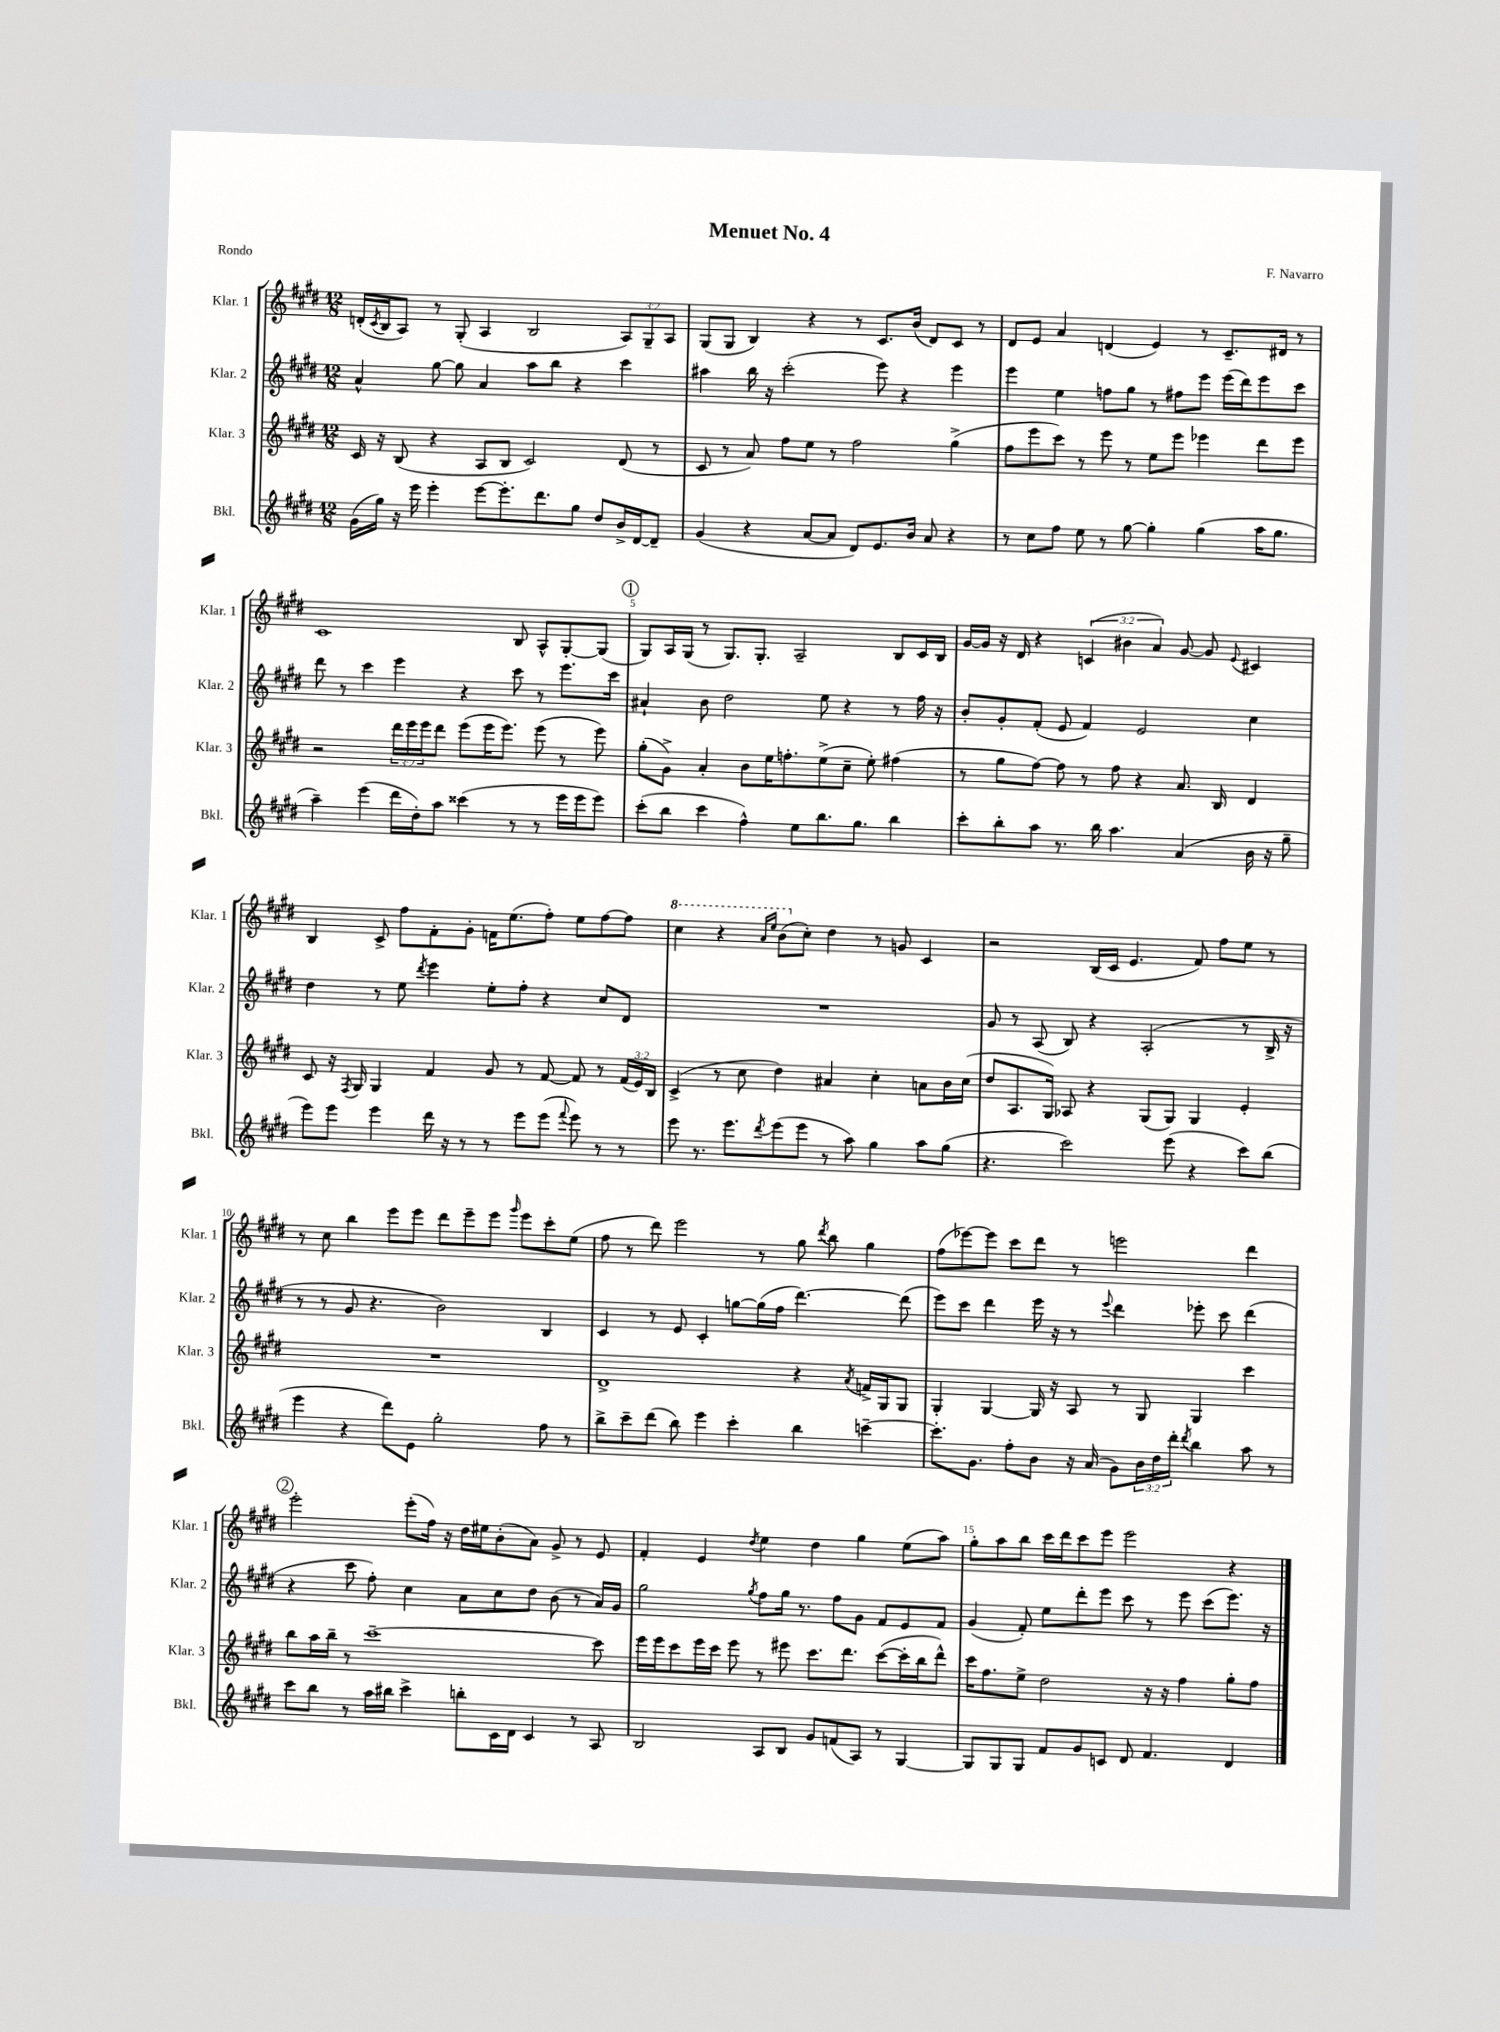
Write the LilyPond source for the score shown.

\header { title = "Menuet No. 4" composer = "F. Navarro" piece = "Rondo" }
<<
\new StaffGroup <<
\new Staff = "s0" \with { instrumentName = "Klar. 1" shortInstrumentName = "Klar. 1" } {
    \clef treble \key e \major \numericTimeSignature \time 12/8 \override Staff.TupletNumber.text = #tuplet-number::calc-fraction-text
    d'16-.( \acciaccatura { cis'8 } b16 a8) r8 gis8-.( a4 b2 \tuplet 3/2 { a8) gis8-- a8 } |
    gis8( gis8 b4) r4 r8 cis'8. b'16( dis'8) cis'8 r8 |
    dis'8 e'8 a'4 d'4( e'4) r8 cis'8.-- dis'16 r8 |
    cis'1 b8 a8-^ gis8~-. gis8( |
    \mark \markup { \circle "1" } gis8) a16 gis16( r8 gis8.) gis8.-. a2-- b8 cis'16 b16 |
    gis'16~ gis'16 r16 dis'16 r4 \tuplet 3/2 { c'4( bis'4 a'4) } gis'8~ gis'8 \appoggiatura { e'8 } cis'4 |
    b4 cis'8-> fis''8 fis'8-. gis'8-. f'16 e''8.( fis''8-.) e''8 fis''8~ fis''8 |
    \ottava #1 cis'''4 r4 \grace { a''16 e'''16 } b''8( \ottava #0 cis''8-.) dis''4 r8 g'8 cis'4 |
    r2 b16( cis'16 e'4. fis'8) fis''8 e''8 r8 |
    r8 cis''8 b''4 e'''8 e'''8 dis'''8 e'''8-- e'''8 \grace { gis'''16 } e'''8 cis'''8-. e''8( |
    fis''8 r8 dis'''8) e'''2 r8 gis''8 \acciaccatura { dis'''8 } b''8 gis''4 |
    fis''8( ees'''8~) ees'''8 cis'''8 dis'''8 r8 e'''2 dis'''4 |
    \mark \markup { \circle "2" } e'''2-. e'''8-.( fis''16) r16 dis''16 eis''16 b'8-.( a'8) gis'8-> r8 e'8 |
    fis'4-. e'4 \acciaccatura { dis''8 } e''4 dis''4 gis''4 e''8( a''8) |
    gis''8-. a''8 b''8 cis'''16 dis'''16 cis'''8 e'''8 e'''2 r4 \bar "|." |
}
\new Staff = "s1" \with { instrumentName = "Klar. 2" shortInstrumentName = "Klar. 2" } {
    \clef treble \key e \major \numericTimeSignature \time 12/8
    a'4-^ gis''8~ gis''8 a'4 a''8 b''8 r4 cis'''4 |
    ais''4 b''16 r16 cis'''2-.( e'''8) r4 e'''4 |
    e'''4 e''4 f''8 gis''8 r8 fis''8 e'''8 e'''16( dis'''16) e'''8 cis'''8 |
    dis'''8 r8 cis'''4 e'''4 r4 cis'''8 r8 e'''8. cis'''16 |
    \mark \markup { \circle "1" } ais'4-! b'8 dis''2 e''8 r4 r8 fis''16 r16 |
    b'8-. gis'8-. fis'8-.( e'8 fis'4) e'2 cis''4 |
    dis''4 r8 e''8 \acciaccatura { dis'''8 } e'''4 e''8-. fis''8-. r4 cis''8 dis'8 |
    R1. |
    gis'8 r8 a8( b8) r4 a2-.( r8 b16-> r16 |
    r8 r8 gis'8 r4. b'2) b4 |
    cis'4 r8 e'8 cis'4-. g''8~ g''16( fis''16 dis'''4.~) dis'''8( |
    e'''8) cis'''8 dis'''4 e'''16 r16 r8 \appoggiatura { e'''8 } dis'''4 ees'''8-. cis'''8 dis'''4( |
    \mark \markup { \circle "2" } r4 cis'''8 fis''8-.) cis''4 a'8 cis''8 dis''8 b'8( r8 a'16) gis'16 |
    gis''2 \acciaccatura { gis''8 } fis''8 gis''16 r8. fis''8 gis'8 fis'8 e'8 fis'8 |
    gis'4( fis'8-.) e''8 dis'''8-. e'''8 cis'''8 r8 e'''8 cis'''8( e'''8.) r16 \bar "|." |
}
\new Staff = "s2" \with { instrumentName = "Klar. 3" shortInstrumentName = "Klar. 3" } {
    \clef treble \key e \major \numericTimeSignature \time 12/8 \override Staff.TupletNumber.text = #tuplet-number::calc-fraction-text
    cis'16 r16 b8( r4 a8 b8 cis'2) dis'8( r8 |
    cis'8 r8 a'8) fis''8 e''8 r8 fis''2 gis''4->( |
    fis''8 e'''8 cis'''8) r8 e'''8 r8 e''8 e'''8 ees'''4 dis'''8 ees'''8 |
    r2 \tuplet 3/2 { dis'''16 e'''16 e'''16 } dis'''8 e'''8( e'''16 e'''8.) e'''8( r8 e'''8) |
    \mark \markup { \circle "1" } gis''8-.( gis'8->) a'4-. b'8 e''16 f''8.-. e''8->( cis''8-- e''8-.) fis''4( |
    r8 gis''8 fis''8~) fis''8 r8 fis''8 r4 a'8. b16 dis'4 |
    cis'8 r16 \acciaccatura { fis8 } gis16 gis4 fis'4 gis'8 r8 fis'8~ fis'8 r8 \tuplet 3/2 { fis'16( e'16) b16 } |
    cis'4->( r8 cis''8 dis''4) ais'4 cis''4-. a'8 b'16 cis''16( |
    dis''8 a8. gis16) aes8 r4 gis8( gis8) gis4 e'4-. |
    R1. |
    dis'1-> r4 \acciaccatura { a'8 } f'16-> gis16 gis8 |
    gis4-. gis4~ gis16 r16 a8 r8 gis8 gis4 cis'''4 |
    \mark \markup { \circle "2" } b''8 a''16 b''16-- r8 cis'''1~-- cis'''8 |
    e'''16 e'''16 cis'''8 e'''16 cis'''16 e'''8 r8 eis'''8 cis'''8. dis'''8. cis'''8~( cis'''16-. b''16 dis'''8-^) |
    cis'''16 fis''8. e''8-> dis''2 r16 r16 fis''4 gis''8-. fis''8 \bar "|." |
}
\new Staff = "s3" \with { instrumentName = "Bkl." shortInstrumentName = "Bkl." } {
    \clef treble \key e \major \numericTimeSignature \time 12/8 \override Staff.TupletNumber.text = #tuplet-number::calc-fraction-text
    gis'16( gis''16) r16 e'''16 e'''4-. e'''8~ e'''8.-. dis'''8. gis''8 dis''8 b'16-> dis'16~ dis'8-- |
    gis'4( r4 a'8~ a'8 dis'8) e'8. b'16 a'8 r4 |
    r8 cis''8 fis''8 e''8 r8 gis''8~ gis''4-. gis''4( a''16 gis''8. |
    a''4--) e'''4( dis'''16 dis''16-.) a''8 cisis'''4( r8 r8 e'''16 e'''16 e'''8) |
    \mark \markup { \circle "1" } cis'''8-.( b''8 cis'''4 fis''4-^) e''8 b''8. gis''8. b''4 |
    cis'''8-. b''8-. a''8 r8. b''16 a''4. a'4( b'16 r16 gis''8-- |
    e'''8) e'''8 e'''4 dis'''16 r16 r8 r8 e'''8 e'''8( \appoggiatura { fis'''8 } e'''8) r8 r8 |
    e'''8 r8. e'''8. \acciaccatura { dis'''8 } e'''8( e'''8 r8 a''8) gis''4 a''8 gis''8( |
    r4. cis'''2) e'''8( r4 cis'''8) b''8( |
    e'''4 r4 dis'''8) e'8 gis''2-. fis''8 r8 |
    b''8-> cis'''8-- dis'''8( b''8) e'''4 cis'''4-. b''4 c'''4~-- |
    c'''8.-. gis'8. fis''8-. b'8 r16 a'16( gis'8) \tuplet 3/2 { b'16 dis''16 dis'''16-. } \acciaccatura { dis'''8 } b''4 a''8 r8 |
    \mark \markup { \circle "2" } cis'''8 b''8 r8 a''16 bis''16 cis'''4-> b''8-. cis'16 dis'16 cis'4 r8 a8 |
    b2 a8 b8 gis'8 f'8( a8) r8 gis4~ |
    gis8 gis8 gis8 fis'8 gis'8 c'8 dis'8 fis'4. dis'4 \bar "|." |
}
>>
>>
\layout { \context { \Score \override BarNumber.break-visibility = ##(#f #t #t) barNumberVisibility = #(every-nth-bar-number-visible 5) } }
